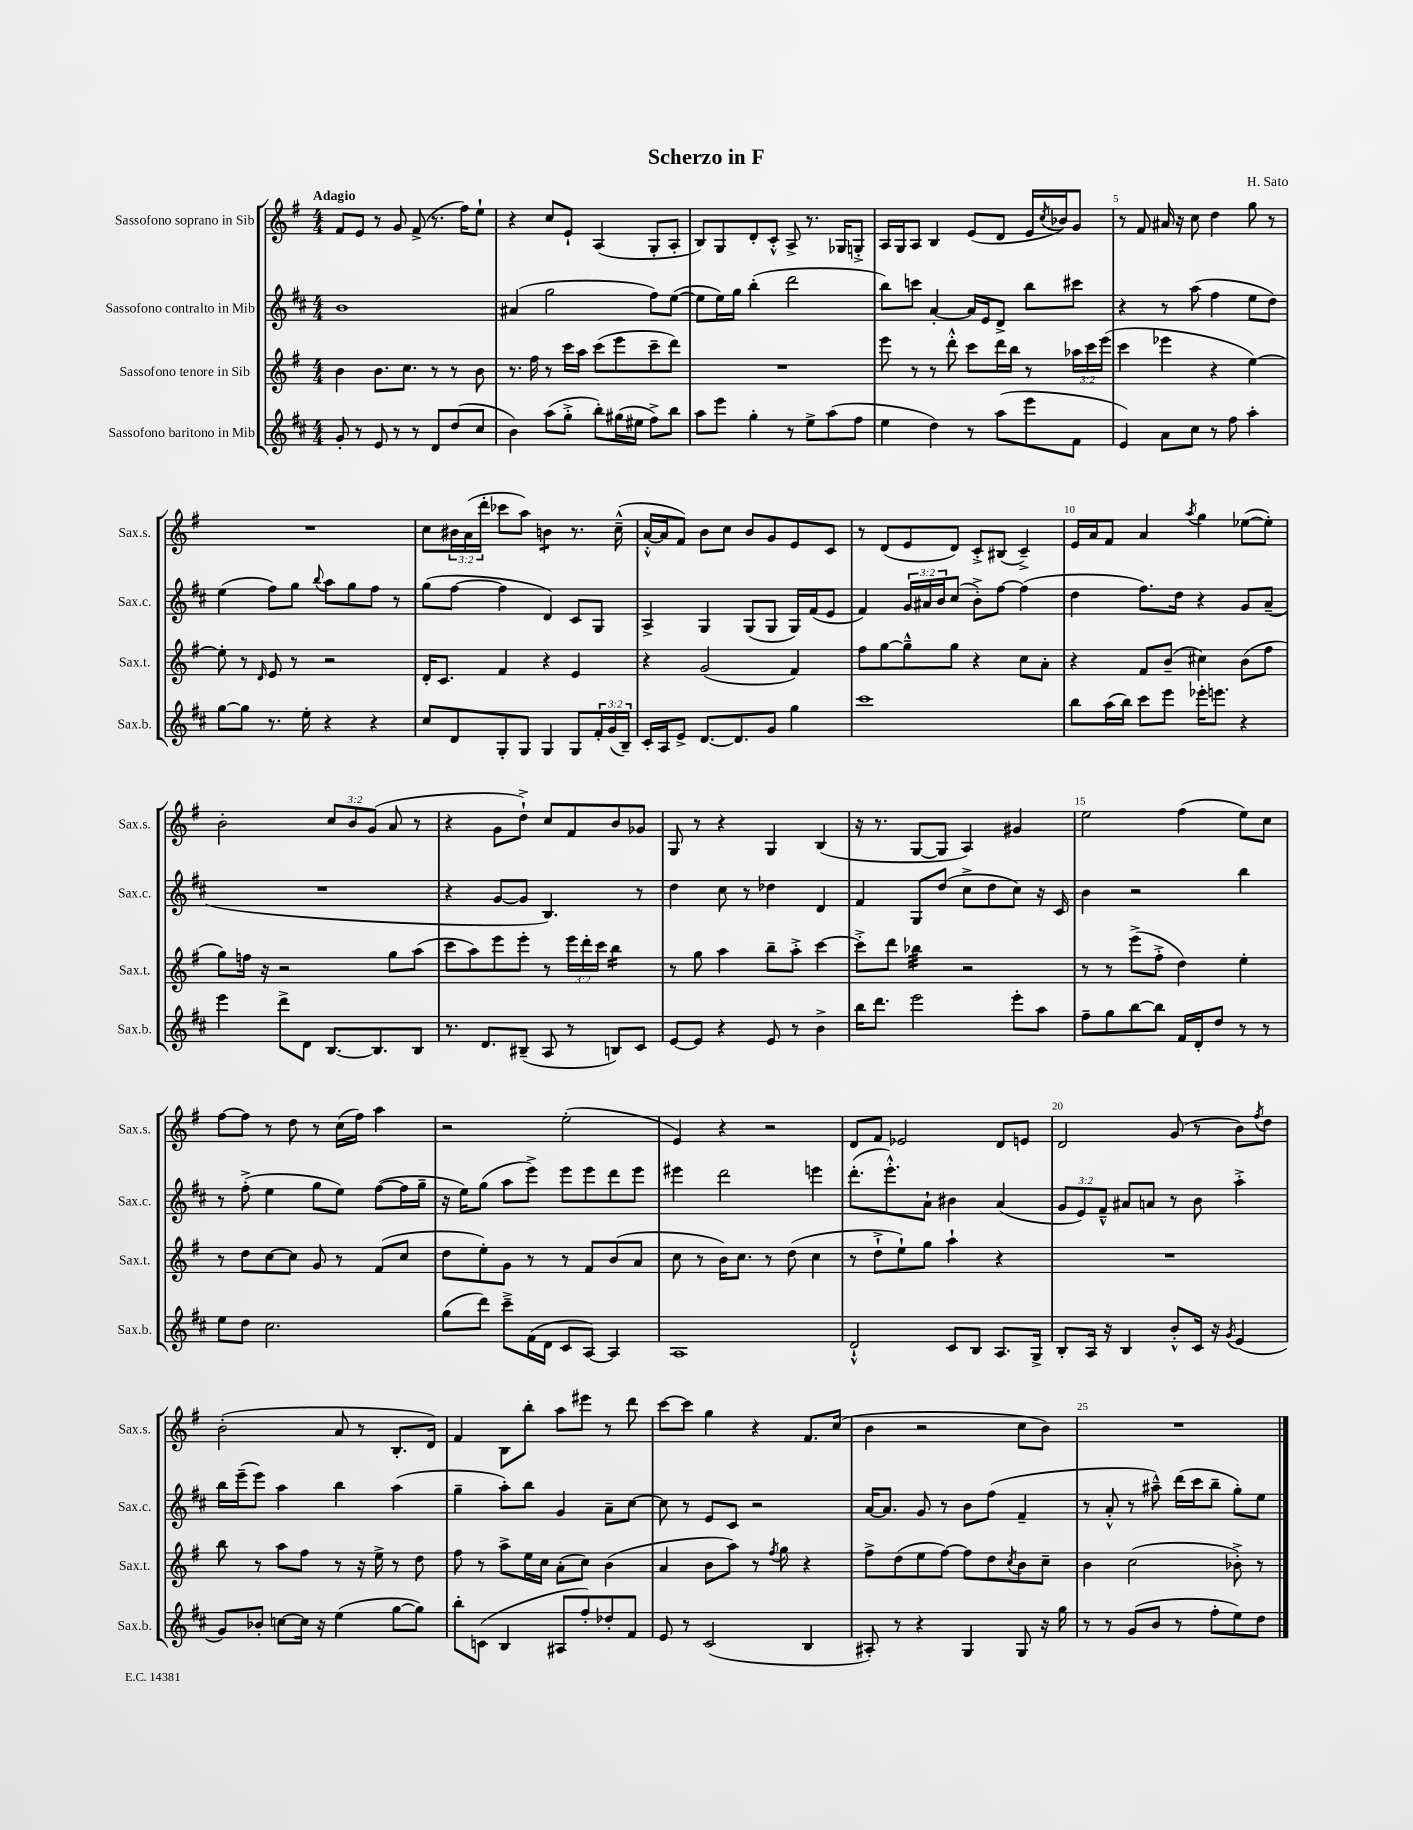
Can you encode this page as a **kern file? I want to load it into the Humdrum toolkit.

**kern	**kern	**kern	**kern
*staff4	*staff3	*staff2	*staff1
*clefG2	*clefG2	*clefG2	*clefG2
*k[f#c#]	*k[f#]	*k[f#c#]	*k[f#]
*M4/4	*M4/4	*M4/4	*M4/4
8g'/	4b\	1b	8f#/L
8r	.	.	8e/J
8e/	8.b\L	.	8r
8r	.	.	8g/
.	8.cc\J	.	.
8r	.	.	(8f#^/
8d/L	8r	.	8.r
(8dd/	8r	.	.
.	.	.	16ff#\LK)
8cc#/J	8b\	.	8ee`\J
=	=	=	=
4b\)	8.r	(4a#/	4r
.	16ff#\	.	.
(8aa\L	8r	2gg\	8cc/L
8gg'^\J	16ccc\LL	.	8e`/J
.	16aa\JJ	.	.
8bb'\L)	(8ccc\L	.	(4A/
(16gg#\L	8eee\	.	.
16ee#\JJ	.	.	.
8ff#^\L)	8ccc~\	8ff#\L)	8G'/L
8bb\J	8ddd\J)	([8ee\J	8A'/J
=	=	=	=
8aa\L	1r	8ee\]L	8B/L)
8eee\J	.	16ee\L)	8G/
.	.	16gg\JJ	.
4gg'\	.	(4bb'\	8d'/
.	.	.	8c'^^/J
8r	.	2ddd\	8A^/
8ee^\L	.	.	8.r
(8aa\	.	.	.
.	.	.	16G-/LK
8ff#\J	.	.	8G'^/J
=	=	=	=
4ee\	8eee\	8bb\L)	16A/LL
.	.	.	16G/J
.	8r	8ccc\J	8A/J
4dd\)	8r	[4a'/	4B/
.	8ddd'^^\	.	.
8r	8ccc\L	16a/]LL	(8e/L
.	.	16e/J	.
(8aa\L	16ddd\L	8d^/J	8d/J
.	16bb\JJ	.	.
8eee\	8r	8bb\L	16e/LL
.	.	.	8qcc/
.	.	.	16b-/J)
8f#\J	24aa-\LL	8ccc#\J	8g/J
.	24ccc\	.	.
.	(24eee\JJ	.	.
=	=	=	=
4e/)	4ccc\	4r	8r
.	.	.	8f#/
8a\L	4eee-\	8r	16a#/
.	.	.	16r
8cc#\J	.	(8aa\	8cc\
8r	4r	4ff#\	4dd\
8ff#\	.	.	.
4aa'\	[4ee\)	8ee\L	8gg\
.	.	8dd\J)	8r
=	=	=	=
[8gg\L	8ee'\]	(4ee\	1r
8gg\]J	8r	.	.
.	16qqd/	.	.
8.r	8e/	8ff#\L)	.
.	8r	8gg\J	.
16ee'\	.	.	.
.	.	8qqbb/	.
4r	2r	8aa\L	.
.	.	8gg\	.
4r	.	8ff#\J	.
.	.	8r	.
=	=	=	=
8cc#/L	16d'/LK	(8gg\L	8cc\L
.	8.c/J	.	.
8d/	.	[8ff#\J	24b#\L
.	.	.	(24a\
.	.	.	24ddd'\JJ
8G'/	4f#/	4ff#\]	8ccc-\L
8G/J	.	.	8aa\J)
4G/	4r	4d/)	4b\
8G/L	4e/	8c#/L	8.r
24f#'/L	.	8G/J	.
(24g/	.	.	.
.	.	.	(16cc~^^\
24B~/JJ)	.	.	.
=	=	=	=
16c#'/LL	4r	4A^/	[16a'^^/LL
16A/J	.	.	16a/]J
8e^/J	.	.	8f#/J)
[8.d/L	(2g/	4G/	8b\L
.	.	.	8cc\J
8.d/]	.	.	.
.	.	(8G/L	8b/L
8g/J	.	8G/J	8g/
4gg\	4f#/)	16G/LL)	8e/
.	.	(16f#/J	.
.	.	8e/J	8c/J
=	=	=	=
1ccc#	8ff#\L	4f#/)	8r
.	[8gg\	.	(8d/L
.	8gg~^^\]	24g/LL	8e/
.	.	24a#/	.
.	.	24b/J	.
.	8gg\J	(8cc#/J	8d/J)
.	4r	8b'^\L)	8c'^/L
.	.	[8ff#\J	(8B#/J
.	8cc\L	(4ff#\]	4c~^/)
.	8a'\J	.	.
=	=	=	=
8bb\L	4r	4dd\	16e/LL
.	.	.	16a/J
(16aa\L	.	.	8f#/J
16bb\JJ)	.	.	.
8ccc#\L	8f#/L	8.ff#\L)	4a/
8eee\J	(8b~/J	.	.
.	.	16dd\Jk	.
.	.	.	8qaa/
16eee-'\LK	4cc#\)	4r	4gg\
8.eee\J	.	.	.
4r	(8b\L	8g/L	([8ee-\L
.	8ff#\J	(8a~/J	8ee-'\]J)
=	=	=	=
4eee\	8gg\L)	1r	2b'\
.	16ff\Jk	.	.
.	16r	.	.
8ddd^\L	2r	.	.
8d\J	.	.	.
[8.B/L	.	.	12cc/L
.	.	.	12b/
.	.	.	(12g/J
8.B/]	.	.	.
.	8gg\L	.	8a/
8B/J	(8aa\J	.	8r
=	=	=	=
8.r	8ccc\L	4r	4r
.	8aa\)	.	.
8.d/L	.	.	.
.	8eee\	[8g/L	8g\L
(8B#~/J	8eee'\J	8g/]J	8dd`^\J)
8A/	8r	4.B/)	8cc/L
8r	24eee\LL	.	8f#/
.	24ddd'\	.	.
.	24ccc\JJ	.	.
8B/L)	4bb\	.	8b/
8c#/J	.	8r	8g-/J
=	=	=	=
[8e/L	8r	4dd\	8G/
8e/]J	8gg\	.	8r
4r	4aa\	8cc#\	4r
.	.	8r	.
8e/	8bb~\L	4dd-\	4G/
8r	8aa'^\J	.	.
4b^\	[4ccc\	4d/	(4B/
=	=	=	=
16bb\LK	8ccc'^\]L	4f#/	16r
8.ddd\J	.	.	8.r
.	8ddd\J	.	.
2eee\	4bb-\	8G/L	[8G/L
.	.	(8dd/J	8G/]J
.	2r	8cc#^\L	4A/)
.	.	8dd\	.
8eee'\L	.	8cc#\J)	4g#/
8aa\J	.	16r	.
.	.	16c#/	.
=	=	=	=
8ff#~\L	8r	4b\	2ee\
8gg\	8r	.	.
[8bb\	(8eee^\L	2r	.
8bb\]J	8ff#'^\J	.	.
16f#/LL	4dd\)	.	(4ff#\
16d'/J	.	.	.
8dd/J	.	.	.
8r	4ee'\	4bb\	8ee\L)
8r	.	.	8cc\J
=	=	=	=
8ee\L	8r	8r	[8ff#\L
8dd\J	8dd\L	(8ff#'^\	8ff#\]J
2.cc#\	[8cc\	4ee\	8r
.	8cc\]J	.	8dd\
.	8g/	8gg\L	8r
.	8r	8ee\J)	(16cc\LL
.	.	.	16ff#\JJ)
.	(8f#/L	([8ff#\L	4aa\
.	8cc/J	16ff#\]L	.
.	.	16gg~\JJ	.
=	=	=	=
(8gg\L	8dd\L	16r	2r
.	.	16ee\LK)	.
8ddd\J)	8ee'\)	(8gg\J	.
8ccc#~^\L	8g\J	8aa\L	.
(16f#\L	8r	8eee^\J)	.
16d\JJ	.	.	.
8c#/L	8r	8eee\L	(2ee'\
[8A/J)	8f#/L	8eee\	.
4A/]	(8b/	8ddd\	.
.	8a/J	8eee\J	.
=	=	=	=
1A	8cc\	4eee#\	4e/)
.	8r	.	.
.	16b\LK)	2ddd\	4r
.	8.cc\J	.	.
.	8r	.	2r
.	(8dd\	.	.
.	4cc\	4eee\	.
=	=	=	=
2d`^^/	8r	(8.ddd'\L	8d/L
.	8dd`^\L	.	8f#/J
.	.	8.eee'^^\)	.
.	8ee`\)	.	2e-/
.	8gg\J	8a`\J	.
8c#/L	4aa`\	4b#\	.
8B/J	.	.	.
8.A/L	4r	(4a/	8d/L
.	.	.	8e/J
16G^/Jk	.	.	.
=	=	=	=
8B'/L	1r	12g/L	2d/
.	.	12e/)	.
16A/Jk	.	.	.
.	.	12f#~^^/J	.
16r	.	.	.
4B/	.	8a#/L	.
.	.	8a/J	.
8b'^^/L	.	8r	(8g/
16c#/Jk	.	8b\	8r
16r	.	.	.
8qg/	.	.	.
(4e/	.	4aa'^\	8b\L)
.	.	.	8qff#/
.	.	.	8dd\J
=	=	=	=
8g/L)	8bb\	16bb\LL	(2b'\
.	.	(16eee~\J	.
8b-'/J	8r	8eee\J)	.
[8cc\L	8aa\L	4aa\	.
16cc\]Jk	8ff#\J	.	.
16r	.	.	.
(4ee\	8r	4bb\	8a/
.	16r	.	8r
.	16ee^\	.	.
[8gg\L	8r	(4aa\	8.B'/L
8gg\]J)	8dd\	.	.
.	.	.	16d/Jk)
=	=	=	=
8bb'\L	8ff#\	4gg~\	4f#/
(8c\J	8r	.	.
4B/	8aa^\L	8aa'\L)	8B\L
.	16ee\L	8bb\J	8bb'\J
.	16cc\JJ	.	.
8A#/L	(8a'\L	4g/	8aa\L
8ff#'/)	8cc\J)	.	8eee#\J
8dd-'/	(4b\	8a~\L	8r
8f#/J	.	[8cc#\J	8ddd\
=	=	=	=
8e/	4a/	8cc#\]	[8ccc\L
8r	.	8r	8ccc\]J
(2c#/	8b\L	8e/L	4gg\
.	8aa\J)	8c#/J	.
.	8r	2r	4r
.	8qff#/	.	.
.	8gg\	.	.
4B/	4r	.	8.f#/L
.	.	.	(16cc/Jk
=	=	=	=
8A#'/)	8ff#^\L	[16a/LK	4b\
.	.	8.a/]J	.
8r	(8dd\	.	.
4r	8ee\	8g/	2r
.	[8ff#\J)	8r	.
4G/	8ff#\]L	8b\L	.
.	8dd\	(8ff#\J	.
.	8qcc/	.	.
8G/	8b\	4f#~/	8cc\L
16r	8cc~\J	.	8b\J)
16gg\	.	.	.
=	=	=	=
8r	4b\	8r	1r
8r	.	8a'^^/	.
(8g/L	(2cc\	8r	.
8b/J	.	8aa#~^^\)	.
8r	.	(16ddd\LL	.
.	.	16ccc#\J	.
8ff#'\L	.	8bb~\J	.
8ee\)	8b-'^\)	8gg'\L)	.
8dd\J	8r	8ee\J	.
==	==	==	==
*-	*-	*-	*-
